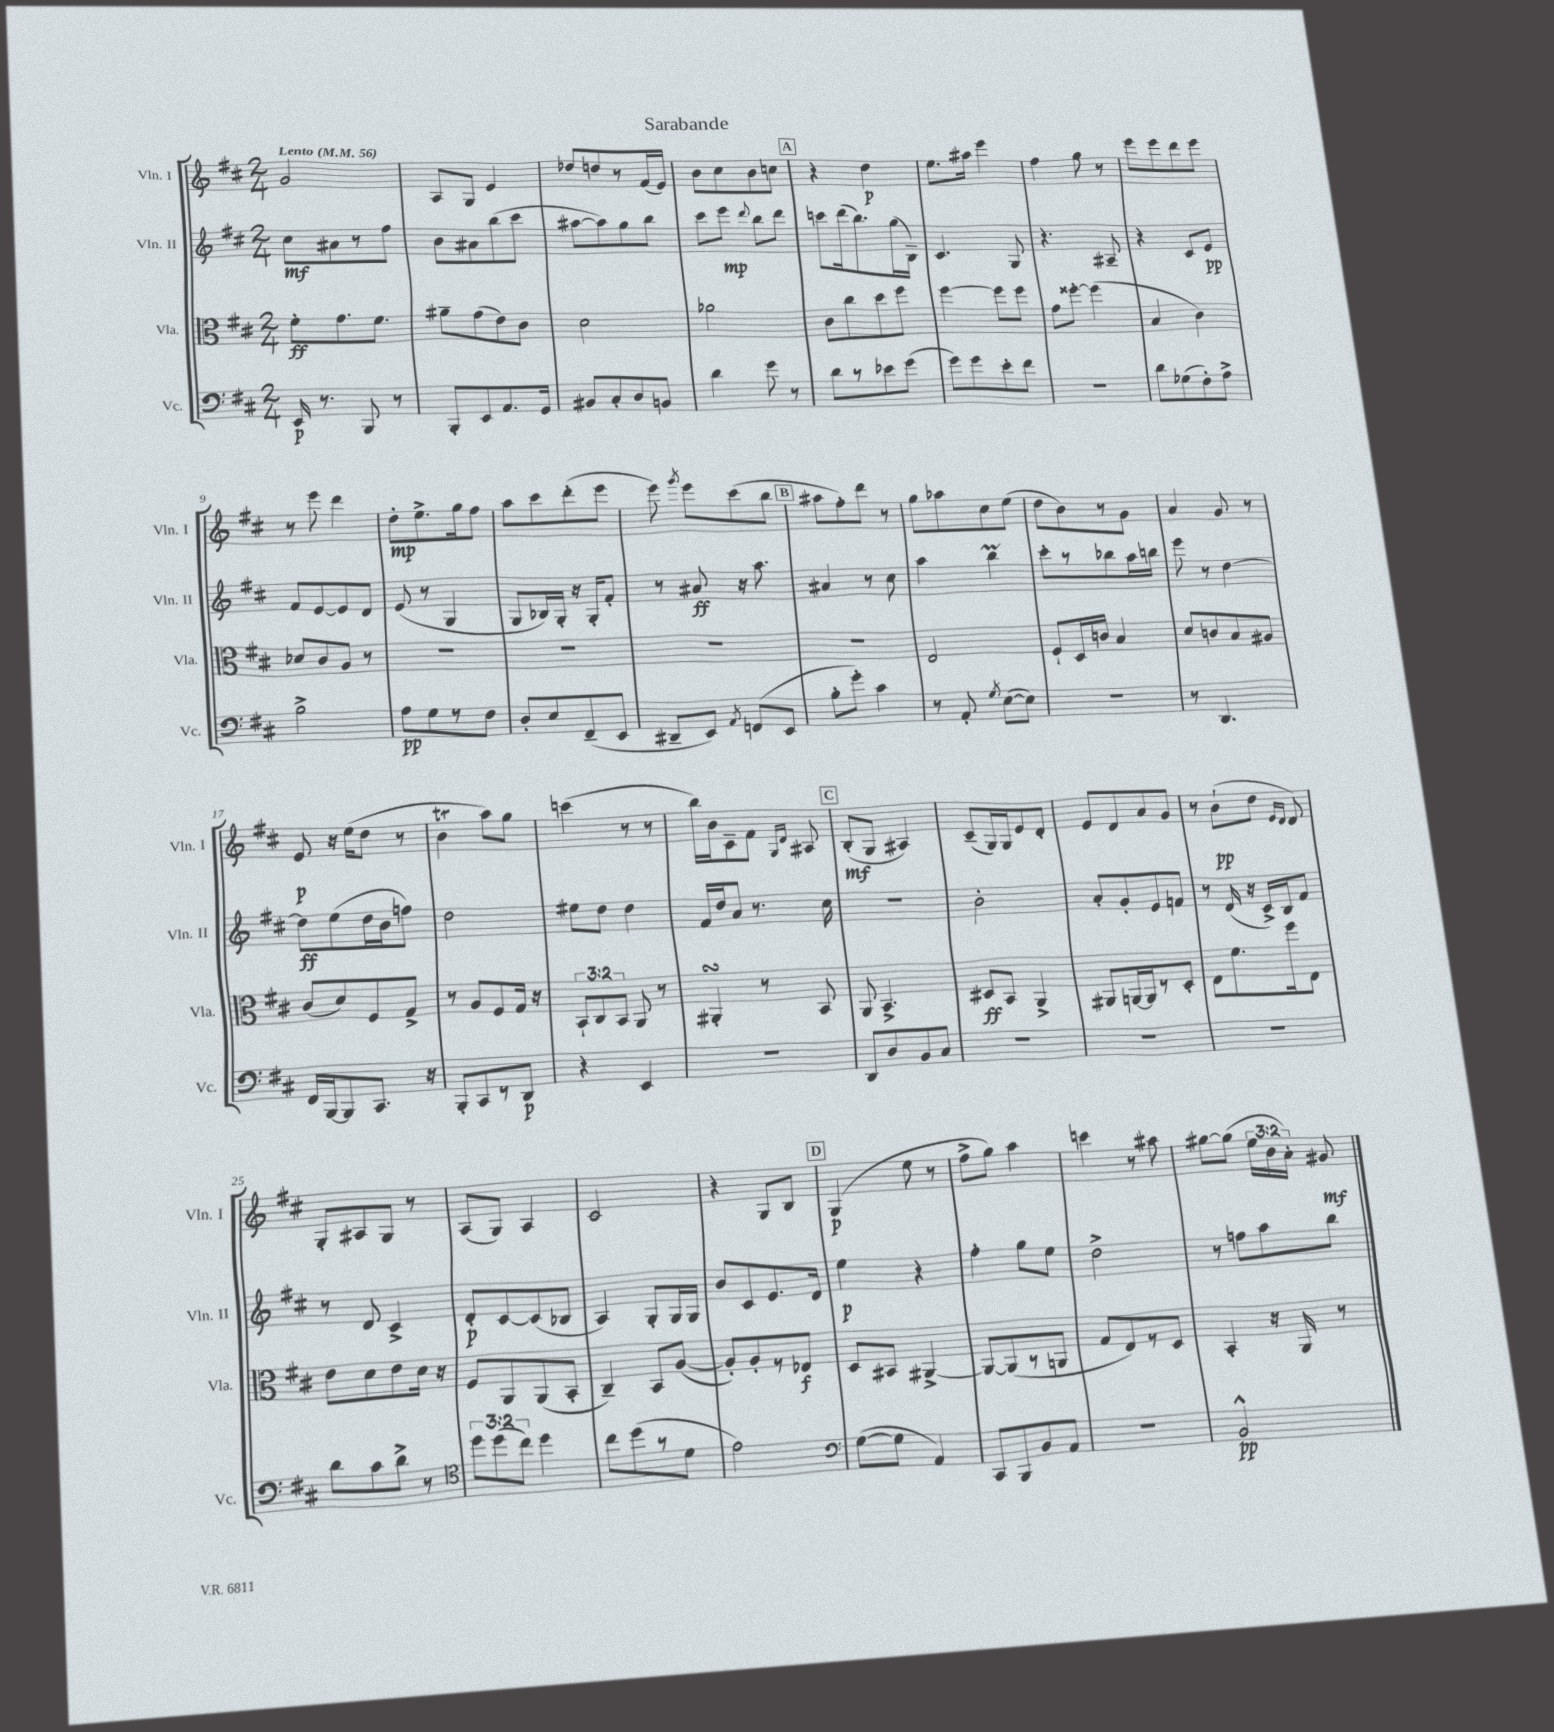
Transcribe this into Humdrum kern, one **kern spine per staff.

**kern	**dynam	**kern	**dynam	**kern	**dynam	**kern	**dynam
*part4	*part4	*part3	*part3	*part2	*part2	*part1	*part1
*staff4	*staff4	*staff3	*staff3	*staff2	*staff2	*staff1	*staff1
*I"Vc.	*	*I"Vla.	*	*I"Vln. II	*	*I"Vln. I	*
*I'Vc.	*	*I'Vla.	*	*I'Vln. II	*	*I'Vln. I	*
*clefF4	*	*clefC3	*	*clefG2	*	*clefG2	*
*k[f#c#]	*	*k[f#c#]	*	*k[f#c#]	*	*k[f#c#]	*
*M2/4	*	*M2/4	*	*M2/4	*	*M2/4	*
*MM56	*	*MM56	*	*MM56	*	*MM56	*
=1	=1	=1	=1	=1	=1	=1	=1
!	!	!	!	!	!	!LO:TX:a:B:t=Lento	!
16EE/	p	8f#'\L	ff	8cc#\L	mf	2g/	.
8.r	.	.	.	.	.	.	.
.	.	8.g\	.	8a#X\	.	.	.
8BBB/	.	.	.	8r	.	.	.
.	.	8.f#\J	.	.	.	.	.
8r	.	.	.	8ff#\J	.	.	.
=2	=2	=2	=2	=2	=2	=2	=2
8BBB'/L	.	8a#X~\L	.	8b\L	.	8A/L	.
8EE/	.	(8g\	.	8a#X\	.	8G/J	.
8.AA/	.	8e\)	.	(8bb\	.	4e/	.
.	.	8c#\J	.	8ccc#\J	.	.	.
16GG/Jk	.	.	.	.	.	.	.
=3	=3	=3	=3	=3	=3	=3	=3
8BB#X/L	.	2d\	.	[8aa#X\L	.	8dd-X/L	.
8C#'/	.	.	.	8aa#\])	.	8ddn/	.
8D/	.	.	.	8gg\	.	8r	.
8BBn/J	.	.	.	8bb\J	.	(16f#/L	.
.	.	.	.	.	.	16e/JJ)	.
=4	=4	=4	=4	=4	=4	=4	=4
4d\	.	2a-X\	.	8ccc#\L	.	8b\L	.
.	.	.	.	8eee\J	mp	8cc#\	.
.	.	.	.	8qqddd/	.	.	.
8g\	.	.	.	8bb\L	.	8b\	.
8r	.	.	.	8ddd\J	.	8ccn\J	.
!!LO:REH:place=s1:t=A
=5	=5	=5	=5	=5	=5	=5	=5
8d\L	.	8c#\L	.	8cccn\L	.	4r	.
8r	.	8cc#\	.	(16ddd\k	.	.	.
.	.	.	.	8.bb\)	.	.	.
8e-X\	.	8dd\	.	.	.	4dd\	p
(8g\J	.	8ff#\J	.	(16gg\L	.	.	.
.	.	.	.	16B~\JJ)	.	.	.
=6	=6	=6	=6	=6	=6	=6	=6
8g\L)	.	[4ff#\	.	4.c#/	.	8.ee\L	.
8g\	.	.	.	.	.	.	.
.	.	.	.	.	.	16aa#X\Jk	.
8e'\	.	8ff#\L]	.	.	.	4eee\	.
8f#\J	.	8ff#\J	.	8G/	.	.	.
=7	=7	=7	=7	=7	=7	=7	=7
2r	.	8g\L	.	4.r	.	4ff#\	.
.	.	[8ff##X'\J	.	.	.	.	.
.	.	(4ff##\]	.	.	.	8gg\	.
.	.	.	.	8A#X~/	.	8r	.
=8	=8	=8	=8	=8	=8	=8	=8
8d\L	.	4B/	.	4r	.	8eee\L	.
(8G-X\	.	.	.	.	.	8eee\	.
8F#'\)	.	4c#\)	.	8c#/L	.	8ddd\	.
8A^\J	.	.	.	8e/J	pp	8eee\J	.
!!LO:LB:g=z
=9	=9	=9	=9	=9	=9	=9	=9
2B^\	.	8d-X/L	.	8f#/L	.	8r	.
.	.	8c#/	.	[8e/	.	8eee\	.
.	.	8A/J	.	8e/]	.	4ddd\	.
.	.	8r	.	8d/J	.	.	.
=10	=10	=10	=10	=10	=10	=10	=10
8A\L	pp	2r	.	(8e/	.	8dd'\L	mp
8G\	.	.	.	8r	.	8.ee^\	.
8r	.	.	.	4G/	.	.	.
.	.	.	.	.	.	16gg\k	.
8F#\J	.	.	.	.	.	8ff#\J	.
=11	=11	=11	=11	=11	=11	=11	=11
8D'/L	.	2r	.	8G/L	.	8aa\L	.
8E/	.	.	.	16B-X/L)	.	8ccc#\	.
.	.	.	.	16G'/JJ	.	.	.
(8FF#~/	.	.	.	16r	.	(8ddd'\	.
.	.	.	.	16G'/KL	.	.	.
8EE/J	.	.	.	8f#'/J	.	8eee\J	.
=12	=12	=12	=12	=12	=12	=12	=12
8DD#X~/L	.	2r	.	8r	.	8eee\)	.
.	.	.	.	.	.	8qggg/	.
8EE/J)	.	.	.	8a#X/	ff	8eee\L	.
8qAA/	.	.	.	.	.	.	.
(8FFn/L	.	.	.	16r	.	(8ccc#\	.
.	.	.	.	8.aa\	.	.	.
8EE/J	.	.	.	.	.	8bb\J	.
!!LO:REH:place=s1:t=B
=13	=13	=13	=13	=13	=13	=13	=13
8B'\L	.	2r	.	4a#X/	.	8aa#X\L	.
8g'\J)	.	.	.	.	.	8ff#'\)	.
4c#\	.	.	.	8r	.	8ddd\J	.
.	.	.	.	8cc#\	.	8r	.
=14	=14	=14	=14	=14	=14	=14	=14
8r	.	2E/	.	4aa\	.	8gg\L	.
8AA'/	.	.	.	.	.	8aa-X\	.
8qG/	.	.	.	.	.	.	.
([8E\L	.	.	.	4bbM\	.	8cc#\	.
8E\J])	.	.	.	.	.	(8ee\J	.
=15	=15	=15	=15	=15	=15	=15	=15
2r	.	8F#`/L	.	8ccc#'\L	.	8dd\L	.
.	.	16D/L	.	8r	.	8b\)	.
.	.	16cn/JJ	.	.	.	.	.
.	.	4B/	.	8bb-X\	.	8r	.
.	.	.	.	16aa\L	.	8g\J	.
.	.	.	.	16bbn\JJ	.	.	.
=16	=16	=16	=16	=16	=16	=16	=16
8r	.	8d/L	.	8eee\	.	4a/	.
4.DD/	.	8cn/	.	8r	.	.	.
.	.	8B/	.	[4dd\	.	8g/	.
.	.	8A#X/J	.	.	.	8r	.
!!LO:LB:g=z
=17	=17	=17	=17	=17	=17	=17	=17
16FF#/LL	.	(8c#/L	.	8dd\L]	ff	8e/	p
[16BBB/J	.	.	.	.	.	.	.
8BBB/]	.	8d/)	.	(8ee\	.	16r	.
.	.	.	.	.	.	(16ee\KL	.
8.CC#/J	.	8F#/	.	16dd\L	.	8dd\J	.
.	.	.	.	16b\J	.	.	.
.	.	8G^/J	.	8ffn\J)	.	8r	.
16r	.	.	.	.	.	.	.
=18	=18	=18	=18	=18	=18	=18	=18
8BBB'/L	.	8r	.	2dd\	.	4bT\	.
8CC#/	.	8A/L	.	.	.	.	.
8r	.	8F#/	.	.	.	8aa\L)	.
8DD/J	p	16G/Jk	.	.	.	8gg\J	.
.	.	16r	.	.	.	.	.
=19	=19	=19	=19	=19	=19	=19	=19
4r	.	12BB`/L	.	8ee#X\L	.	(4cccn\	.
.	.	12C#/	.	.	.	.	.
.	.	.	.	8dd\J	.	.	.
.	.	12BB/J	.	.	.	.	.
4EE/	.	8AA/	.	4dd\	.	8r	.
.	.	8r	.	.	.	8r	.
=20	=20	=20	=20	=20	=20	=20	=20
2r	.	4AA#XsSsS'/	.	16f#/LL	.	16bb\LL)	.
.	.	.	.	16dd/J	.	16b\J	.
.	.	.	.	8a/J	.	8c#~\	.
.	.	8r	.	8.r	.	8f#\J	.
.	.	.	.	.	.	16qqG/LL	.
.	.	.	.	.	.	16qqd/JJ	.
.	.	8BB/	.	.	.	8A#X/	.
.	.	.	.	16cc#\	.	.	.
!!LO:REH:place=s1:t=C
=21	=21	=21	=21	=21	=21	=21	=21
8DD/L	.	8AA/	.	2r	.	(8B'/L	mf
8D/	.	4.BB^/	.	.	.	8G/J	.
8BB/	.	.	.	.	.	4A#X/)	.
8C#/J	.	.	.	.	.	.	.
=22	=22	=22	=22	=22	=22	=22	=22
2r	.	8D#X/L	ff	2b'\	.	(8c#~/L	.
.	.	8BB/J	.	.	.	16G/L)	.
.	.	.	.	.	.	16G/J	.
.	.	4AA^/	.	.	.	8e/	.
.	.	.	.	.	.	8d'/J	.
=23	=23	=23	=23	=23	=23	=23	=23
2r	.	8AA#X/L	.	8a'/L	.	8e/L	.
.	.	[16AAn/L	.	8g'/	.	8d/	.
.	.	16AA/J]	.	.	.	.	.
.	.	8r	.	8e/	.	8a/	.
.	.	8D'/J	.	8fn/J	.	8g/J	.
=24	=24	=24	=24	=24	=24	=24	=24
2r	.	8E\L	.	8r	.	8r	.
.	.	8.f#\	.	(16d/	.	(8b`\L	pp
.	.	.	.	16r	.	.	.
.	.	.	.	16c#^/LL)	.	8dd\J	.
.	.	16ff#\k	.	16B/J	.	.	.
.	.	.	.	.	.	16qqe/LL	.
.	.	.	.	.	.	16qqd/JJ	.
.	.	8E\J	.	8f#/J	.	8d/)	.
!!LO:LB:g=z
=25	=25	=25	=25	=25	=25	=25	=25
8d\L	.	8e\L	.	8r	.	8G'/L	.
8c#\	.	8d\	.	8d/	.	8A#X/	.
8d^\J	.	8e\	.	4c#^/	.	8G/J	.
8r	.	16d\Jk	.	.	.	8r	.
.	.	16r	.	.	.	.	.
=26	=26	=26	=26	=26	=26	=26	=26
*clefC4	*	*	*	*	*	*	*
12dd\L	.	8F#/L	.	8d'/L	p	(8A/L	.
(12dd\	.	.	.	.	.	.	.
.	.	8AA/	.	[8c#/	.	8G/J)	.
12cc#\J)	.	.	.	.	.	.	.
4dd\	.	(8AA/	.	(8c#/]	.	4A/	.
.	.	8BB'/J	.	8B-X/J	.	.	.
=27	=27	=27	=27	=27	=27	=27	=27
8cc#\L	.	4C#~/)	.	4A/)	.	2c#/	.
(8dd\	.	.	.	.	.	.	.
8r	.	8BB/L	.	8G'/L	.	.	.
8d\J	.	([8A/J	.	16G/L	.	.	.
.	.	.	.	16G/JJ	.	.	.
=28	=28	=28	=28	=28	=28	=28	=28
2e\)	.	8A'/L])	.	8b/L	.	4r	.
.	.	8A'/	.	8c#/	.	.	.
.	.	8r	.	8.e/	.	8G/L	.
.	.	8E-X/J	f	.	.	8B/J	.
.	.	.	.	16d/Jk	.	.	.
!!LO:REH:place=s1:t=D
=29	=29	=29	=29	=29	=29	=29	=29
*clefF4	*	*	*	*	*	*	*
([8G\L	.	8D/L	.	4ee\	p	(4G/	p
8G\J]	.	8BB#X/J	.	.	.	.	.
4AA/)	.	[4AA#X^/	.	4r	.	8ee\	.
.	.	.	.	.	.	8r	.
=30	=30	=30	=30	=30	=30	=30	=30
8CC#/L	.	8AA#/L_	.	4ff#'\	.	8ff#^\L	.
8BBB/	.	(8AA#/]	.	.	.	8gg\J)	.
8BB/	.	8r	.	8gg\L	.	4aa\	.
8AA/J	.	8AAn/J	.	8ee\J	.	.	.
=31	=31	=31	=31	=31	=31	=31	=31
2r	.	8G/L	.	2dd^\	.	4cccn\	.
.	.	8E/)	.	.	.	.	.
.	.	8r	.	.	.	8r	.
.	.	8D/J	.	.	.	8aa#X\	.
=32	=32	=32	=32	=32	=32	=32	=32
2BB^^/	pp	4BB'/	.	8r	.	[8gg#X\L	.
.	.	.	.	8ffn\L	.	(8gg#\J]	.
.	.	16r	.	8aa\	.	24ee\LL	.
.	.	.	.	.	.	24b\	.
.	.	16AA/	.	.	.	.	.
.	.	.	.	.	.	24a'\JJ)	.
.	.	8r	.	8bb\J	.	8g#X/	mf
==	==	==	==	==	==	==	==
*-	*-	*-	*-	*-	*-	*-	*-
